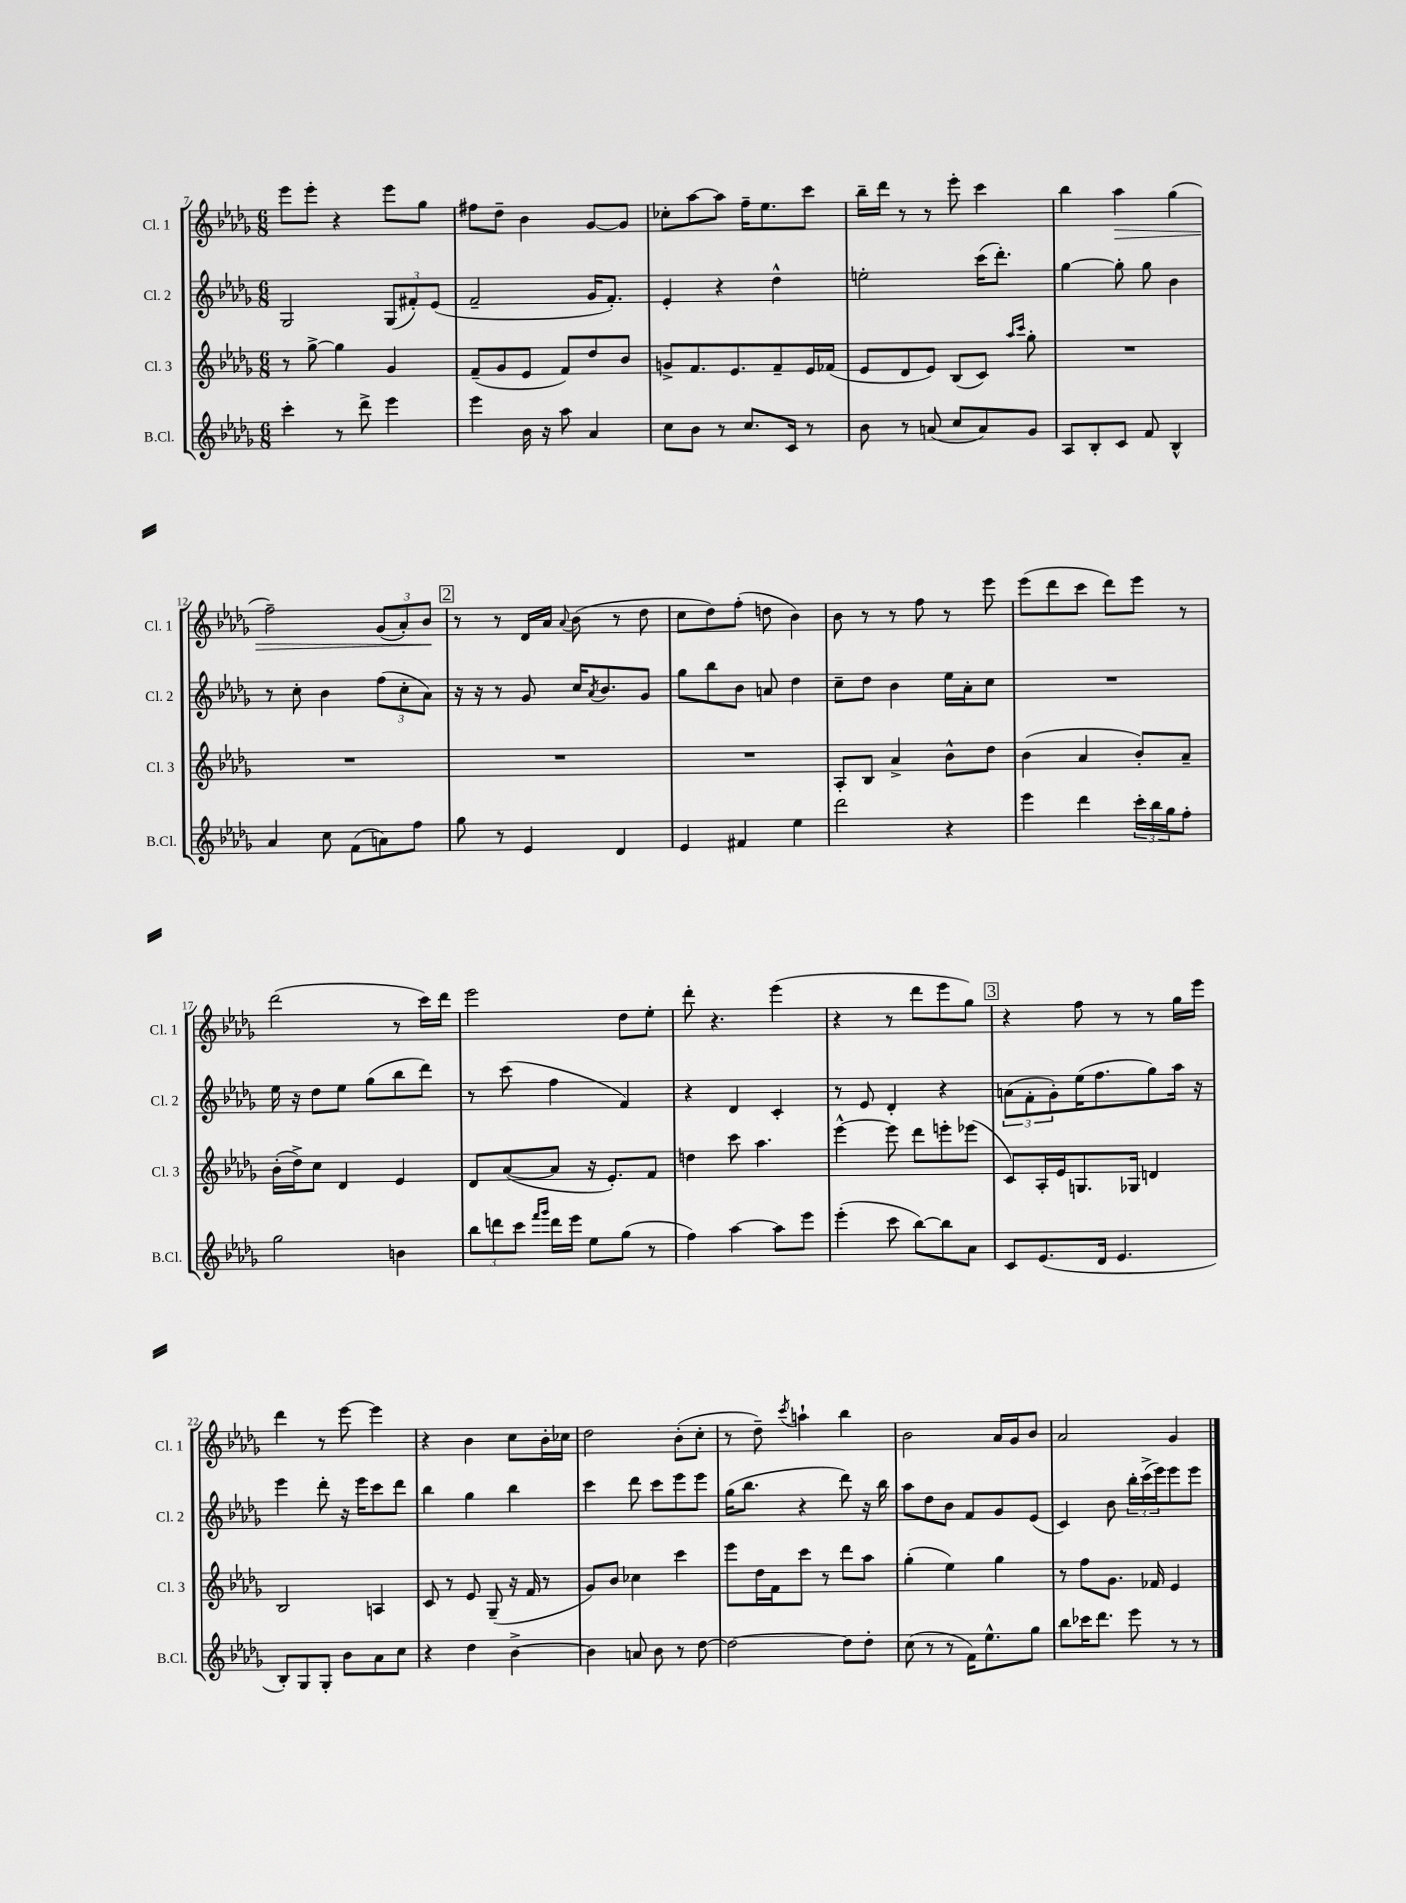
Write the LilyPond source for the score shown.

<<
\new StaffGroup <<
\new Staff = "s0" \with { instrumentName = "Cl. 1" shortInstrumentName = "Cl. 1" } {
    \clef treble \key des \major \numericTimeSignature \time 6/8
    ees'''8 ees'''8-. r4 ees'''8 ges''8 |
    fis''8 des''8-- bes'4 ges'8~ ges'8 |
    ces''8-. aes''8~ aes''8 f''16-- ees''8. c'''8 |
    bes''16-- des'''16 r8 r8 ees'''8-. c'''4 |
    bes''4 aes''4\> ges''4( |
    f''2--) \tuplet 3/2 { ges'8( aes'8-.) bes'8\! } |
    \mark \markup { \box "2" } r8 r8 des'16 aes'16 \appoggiatura { aes'8 } bes'8( r8 des''8 |
    c''8 des''8) f''8-.( d''8 bes'4) |
    bes'8 r8 r8 f''8 r8 ees'''8 |
    ees'''8( des'''8 c'''8 des'''8) ees'''8 r8 |
    des'''2( r8 c'''16) des'''16 |
    ees'''2 des''8 ees''8-. |
    des'''8-. r4. ees'''4( |
    r4 r8 des'''8 ees'''8 ges''8) |
    \mark \markup { \box "3" } r4 f''8 r8 r8 ges''16 ees'''16 |
    des'''4 r8 ees'''8~ ees'''4 |
    r4 bes'4 c''8 bes'16-. ces''16 |
    des''2 bes'8-.( c''8-. |
    r8 des''8--) \acciaccatura { c'''8 } a''4-! bes''4 |
    bes'2 aes'16 ges'16 bes'8 |
    aes'2 ges'4 \bar "|." |
}
\new Staff = "s1" \with { instrumentName = "Cl. 2" shortInstrumentName = "Cl. 2" } {
    \clef treble \key des \major \numericTimeSignature \time 6/8
    ges2 \tuplet 3/2 { ges8( fis'8-.) ees'8( } |
    f'2-- ges'16 f'8.-.) |
    ees'4-. r4 des''4-^ |
    e''2-. c'''16( des'''8.-.) |
    ges''4~ ges''8-. ges''8 bes'4 |
    r8 c''8-. bes'4 \tuplet 3/2 { f''8( c''8-. aes'8) } |
    \mark \markup { \box "2" } r16 r16 r8 ges'8 c''16 \acciaccatura { aes'8 } bes'8. ges'8 |
    ges''8 bes''8 bes'8 a'8 des''4 |
    c''8-- des''8 bes'4 ees''16 aes'16-. c''8 |
    R2. |
    ees''16 r16 des''8 ees''8 ges''8( bes''8 des'''8) |
    r8 c'''8( f''4 f'4) |
    r4 des'4 c'4-. |
    r8 ees'8 des'4-. r4 |
    \mark \markup { \box "3" } \tuplet 3/2 { a'8( f'8-. ges'8-.) } ees''16( f''8. ges''8) aes''16 r16 |
    ees'''4 des'''8-. r16 ees'''16 c'''8 des'''8 |
    bes''4 ges''4 bes''4 |
    c'''4 des'''8 c'''8 ees'''8 ees'''8 |
    ges''16( bes''8. r4 des'''8) r16 bes''16 |
    aes''8 des''8 bes'8 f'8 ges'8 ees'8( |
    c'4) bes'8 \tuplet 3/2 { bes''16-. c'''16->( ees'''16) } ees'''8 ees'''8 \bar "|." |
}
\new Staff = "s2" \with { instrumentName = "Cl. 3" shortInstrumentName = "Cl. 3" } {
    \clef treble \key des \major \numericTimeSignature \time 6/8
    r8 ges''8~-> ges''4 ges'4 |
    f'8--( ges'8 ees'8 f'8) des''8 bes'8 |
    g'8-> f'8. ees'8. f'8-- ees'16 fes'16( |
    ees'8 des'8 ees'8) bes8( c'8) \grace { aes''16 c'''16 } ges''8-. |
    R2. |
    R2. |
    \mark \markup { \box "2" } R2. |
    R2. |
    aes8-. bes8 aes'4-> bes'8-^ des''8 |
    bes'4( aes'4 bes'8-.) aes'8-- |
    bes'16-.( des''16->) c''8 des'4 ees'4 |
    des'8 aes'8~( aes'8 r16 ees'8.-.) f'8 |
    d''4 c'''8 aes''4. |
    ees'''4~-^ ees'''8 des'''8 e'''8-. ees'''8( |
    \mark \markup { \box "3" } c'8) aes16-. ees'16 g8. ges16 d'4 |
    bes2 a4 |
    c'8 r8 ees'8 ges8--( r16 f'16 r8 |
    ges'8) bes'8 ces''4 c'''4 |
    ees'''8 des''16 f'16 c'''8 r8 des'''8 aes''8 |
    ges''4-.( ees''4) ges''4 |
    r8 f''8 ges'8. fes'16 ees'4 \bar "|." |
}
\new Staff = "s3" \with { instrumentName = "B.Cl." shortInstrumentName = "B.Cl." } {
    \clef treble \key des \major \numericTimeSignature \time 6/8
    c'''4-. r8 des'''8-> ees'''4 |
    ees'''4 bes'16 r16 aes''8 aes'4 |
    c''8 bes'8 r8 c''8. c'16 r8 |
    bes'8 r8 a'8( c''8 a'8) ges'8 |
    aes8 bes8-. c'8 f'8 bes4-^ |
    aes'4 c''8 f'8( a'8) f''8 |
    \mark \markup { \box "2" } ges''8 r8 ees'4 des'4 |
    ees'4 fis'4 ees''4 |
    des'''2 r4 |
    ees'''4 des'''4 \tuplet 3/2 { c'''16-. bes''16 ges''16 } f''8-. |
    ges''2 b'4 |
    \tuplet 3/2 { bes''8 d'''8 c'''8 } \grace { f'''16 ges'''16 } d'''16 ees'''16 ees''8 ges''8( r8 |
    f''4) aes''4~ aes''8 ees'''8 |
    ees'''4-.( c'''8 bes''8~) bes''8 aes'8 |
    \mark \markup { \box "3" } c'8 ees'8.( des'16 ees'4. |
    bes8-.) ges8 ges8-. bes'8 aes'8 c''8 |
    r4 des''4 bes'4~-> |
    bes'4 a'8 bes'8 r8 des''8~ |
    des''2~ des''8 des''8-. |
    c''8( r8 r8 f'16) ees''8.-^ ges''8 |
    bes''8 ces'''16 des'''8. ees'''8 r8 r8 \bar "|." |
}
>>
>>
\layout { \context { \Score currentBarNumber = #7 } }
